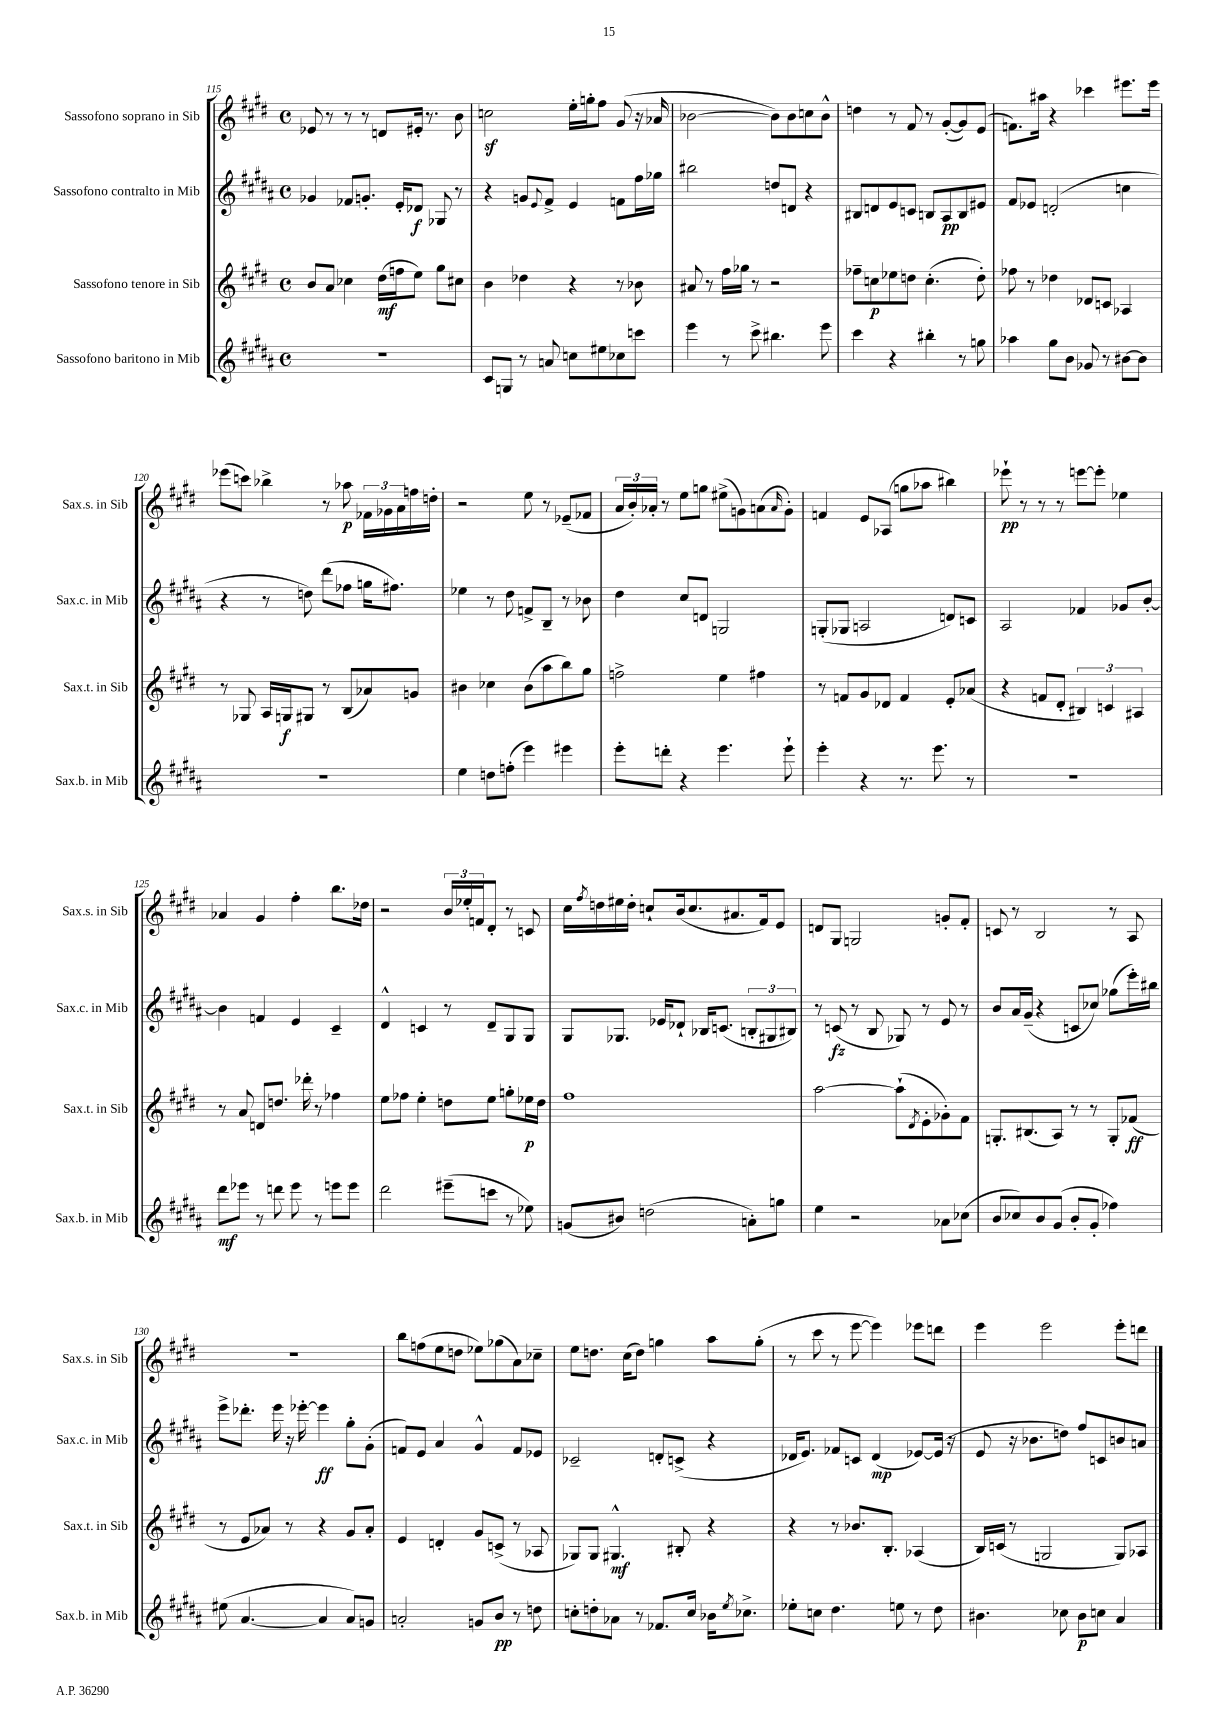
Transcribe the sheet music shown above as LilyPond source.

<<
\new StaffGroup <<
\new Staff = "s0" \with { instrumentName = "Sassofono soprano in Sib" shortInstrumentName = "Sax.s. in Sib" } {
    \clef treble \key e \major \defaultTimeSignature \time 4/4
    ees'8 r8 r8 r8 d'8 eis'16-. r8. b'8 |
    c''2\sf e''16-. g''16-. fis''8 gis'8( r16 aes'16 |
    bes'2~ bes'8) bes'8 c''8 bes'8-^ |
    d''4 r8 fis'8 r8 gis'8~-.( gis'8) e'8( |
    f'8.) ais''16 r4 ces'''4 eis'''8. eis'''16 |
    ees'''8( c'''8) bes''4-> r8 aes''8\p \tuplet 3/2 { fes'16 ges'16 a'16 } f''16 d''16-. |
    r2 e''8 r8 ees'8--( fes'8 |
    \tuplet 3/2 { a'16 b'16-.) aes'16-. } r8 e''8 g''8 eis''8->( g'8) a'8( \grace { a'16 } g'8-.) |
    f'4 e'8 aes8( g''8 aes''8 bis''4) |
    ees'''8-!\pp r8 r8 r8 e'''8~ e'''8-. ees''4 |
    aes'4 gis'4 fis''4-. b''8. des''16 |
    r2 \tuplet 3/2 { b'16 ees''16-. f'16 } dis'8-. r8 c'8 |
    cis''16 \acciaccatura { fis''8 } d''16 eis''16 d''16-. c''8-! b'16( c''8. ais'8. fis'16) e'8 |
    d'8 gis8 g2 g'8-. fis'8-. |
    c'8 r8 b2 r8 a8 |
    R1 |
    b''8 f''8( e''8 d''8 ees''8) ges''8( a'8) ces''8-- |
    e''8 d''8. cis''16( d''8) g''4 a''8 g''8-.( |
    r8 cis'''8 r8 e'''8~ e'''4) ees'''8 d'''8 |
    e'''4 e'''2 e'''8-. d'''8 \bar "|." |
}
\new Staff = "s1" \with { instrumentName = "Sassofono contralto in Mib" shortInstrumentName = "Sax.c. in Mib" } {
    \clef treble \key b \major \defaultTimeSignature \time 4/4
    ges'4 fes'8 g'8.-. e'16-. des'8\f ges8 r8 |
    r4 g'8 \appoggiatura { e'8 } fis'8-> e'4 f'8 fis''16 ges''16 |
    bis''2 d''8 d'8 r4 |
    bis8 d'8 e'8 c'8 b8 ais8\pp b8 eis'8 |
    fis'8 ees'8 d'2-.( c''4 |
    r4 r8 d''8) dis'''8( fes''8 g''16 fis''8.) |
    ees''4 r8 dis''8 f'8-> b8-- r8 bes'8 |
    dis''4 cis''8 d'8 g2 |
    g8-.( ges8 a2 d'8) c'8 |
    ais2 fes'4 ges'8 b'8~-. |
    b'4 f'4 e'4 cis'4-- |
    dis'4-^ c'4 r8 dis'8-- gis8 gis8 |
    gis8 ges8. ees'16 des'8-! bes16 c'8.( \tuplet 3/2 { b8-. gis8 bis8) } |
    r8 c'8\fz( r8 b8 ges8) r8 e'8 r8 |
    b'8 ais'16 gis'16--( r4 c'8 ces''8) ges''8( e'''16-.) bis''16 |
    e'''8-> des'''8.-. e'''16 r16 ees'''16~-. ees'''4\ff gis''8-. gis'8-.( |
    f'8) e'8 ais'4 gis'4-^ f'8 ees'8 |
    ces'2-- d'8-. c'8->( r4 |
    des'16 e'8.) fes'8 c'8 des'4\mp( ees'8~) ees'16( r16 |
    e'8 r16 bes'8. d''8) fis''8 c'8 b'8 a'8 \bar "|." |
}
\new Staff = "s2" \with { instrumentName = "Sassofono tenore in Sib" shortInstrumentName = "Sax.t. in Sib" } {
    \clef treble \key e \major \defaultTimeSignature \time 4/4
    b'8 a'8 ces''4 dis''16\mf( f''16 e''8) gis''8 cis''8 |
    b'4 des''4 r4 r8 bes'8 |
    ais'8 r8 fis''16 ges''16 r8 r2 |
    fes''8-- c''8\p ees''8 d''8 c''4.-.( d''8-.) |
    fes''8 r8 des''4 des'8 c'8 aes4 |
    r8 ges8 a16 g16\f gis8 r8 b8( aes'8) g'8 |
    bis'4 ces''4 bis'8( a''8 b''8) gis''8 |
    f''2-> e''4 fis''4 |
    r8 f'8 gis'8 des'8 f'4 e'8-. aes'8( |
    r4 f'8 dis'8-. \tuplet 3/2 { bis4) c'4 ais4 } |
    r8 a'8 d'8 d''8. des'''16-. r8 fes''4 |
    e''8 fes''8 e''4-. d''8 e''8 g''8-. ees''16\p d''16 |
    fis''1 |
    a''2~ a''8-!( \acciaccatura { dis'8 } e'8-. ges'8-.) fis'8 |
    g8.-. bis8.( a8) r8 r8 g8-. fes'8\ff( |
    r8 e'8 aes'8) r8 r4 gis'8 aes'8-. |
    e'4 d'4-. gis'8 c'8->( r8 aes8 |
    ges8) ges8 gis4.-^\mf bis8-. r4 |
    r4 r8 bes'8. b8.-. aes4( |
    b16) c'16( r8 g2 g8) aes8 \bar "|." |
}
\new Staff = "s3" \with { instrumentName = "Sassofono baritono in Mib" shortInstrumentName = "Sax.b. in Mib" } {
    \clef treble \key b \major \defaultTimeSignature \time 4/4
    R1 |
    cis'8 g8 r8 a'8 c''8 eis''8 ces''8 c'''8 |
    e'''4 r8 cis'''8-> bis''4. e'''8 |
    cis'''4 r4 bis''4-. r8 g''8 |
    aes''4 gis''8 b'8 ges'8 r8 bis'8~ bis'8 |
    R1 |
    e''4 d''8 f''8-.( e'''4) eis'''4 |
    e'''8-. d'''8-. r4 e'''4. e'''8-! |
    e'''4-. r4 r8. e'''8. r8 |
    R1 |
    dis'''8\mf ees'''8 r8 d'''8 ees'''8 r8 e'''8 e'''8 |
    dis'''2 eis'''8--( c'''8 r8 ees''8) |
    g'8( bis'8) d''2( a'8-.) g''8 |
    e''4 r2 aes'8 ces''8( |
    b'8 ces''8) b'8 gis'8( b'8-. gis'8-. fes''4) |
    eis''8( ais'4.~ ais'4 ais'8) g'8 |
    a'2-. g'8 b'8\pp r8 d''8 |
    c''8-. d''8-. aes'8 r8 fes'8. c''16 bes'16 \acciaccatura { e''8 } ces''8.-> |
    ees''8-. c''8 dis''4. e''8 r8 dis''8 |
    bis'4. ces''8 bis'8\p c''8 ais'4 \bar "|." |
}
>>
>>
\layout { \context { \Score currentBarNumber = #115 } }
